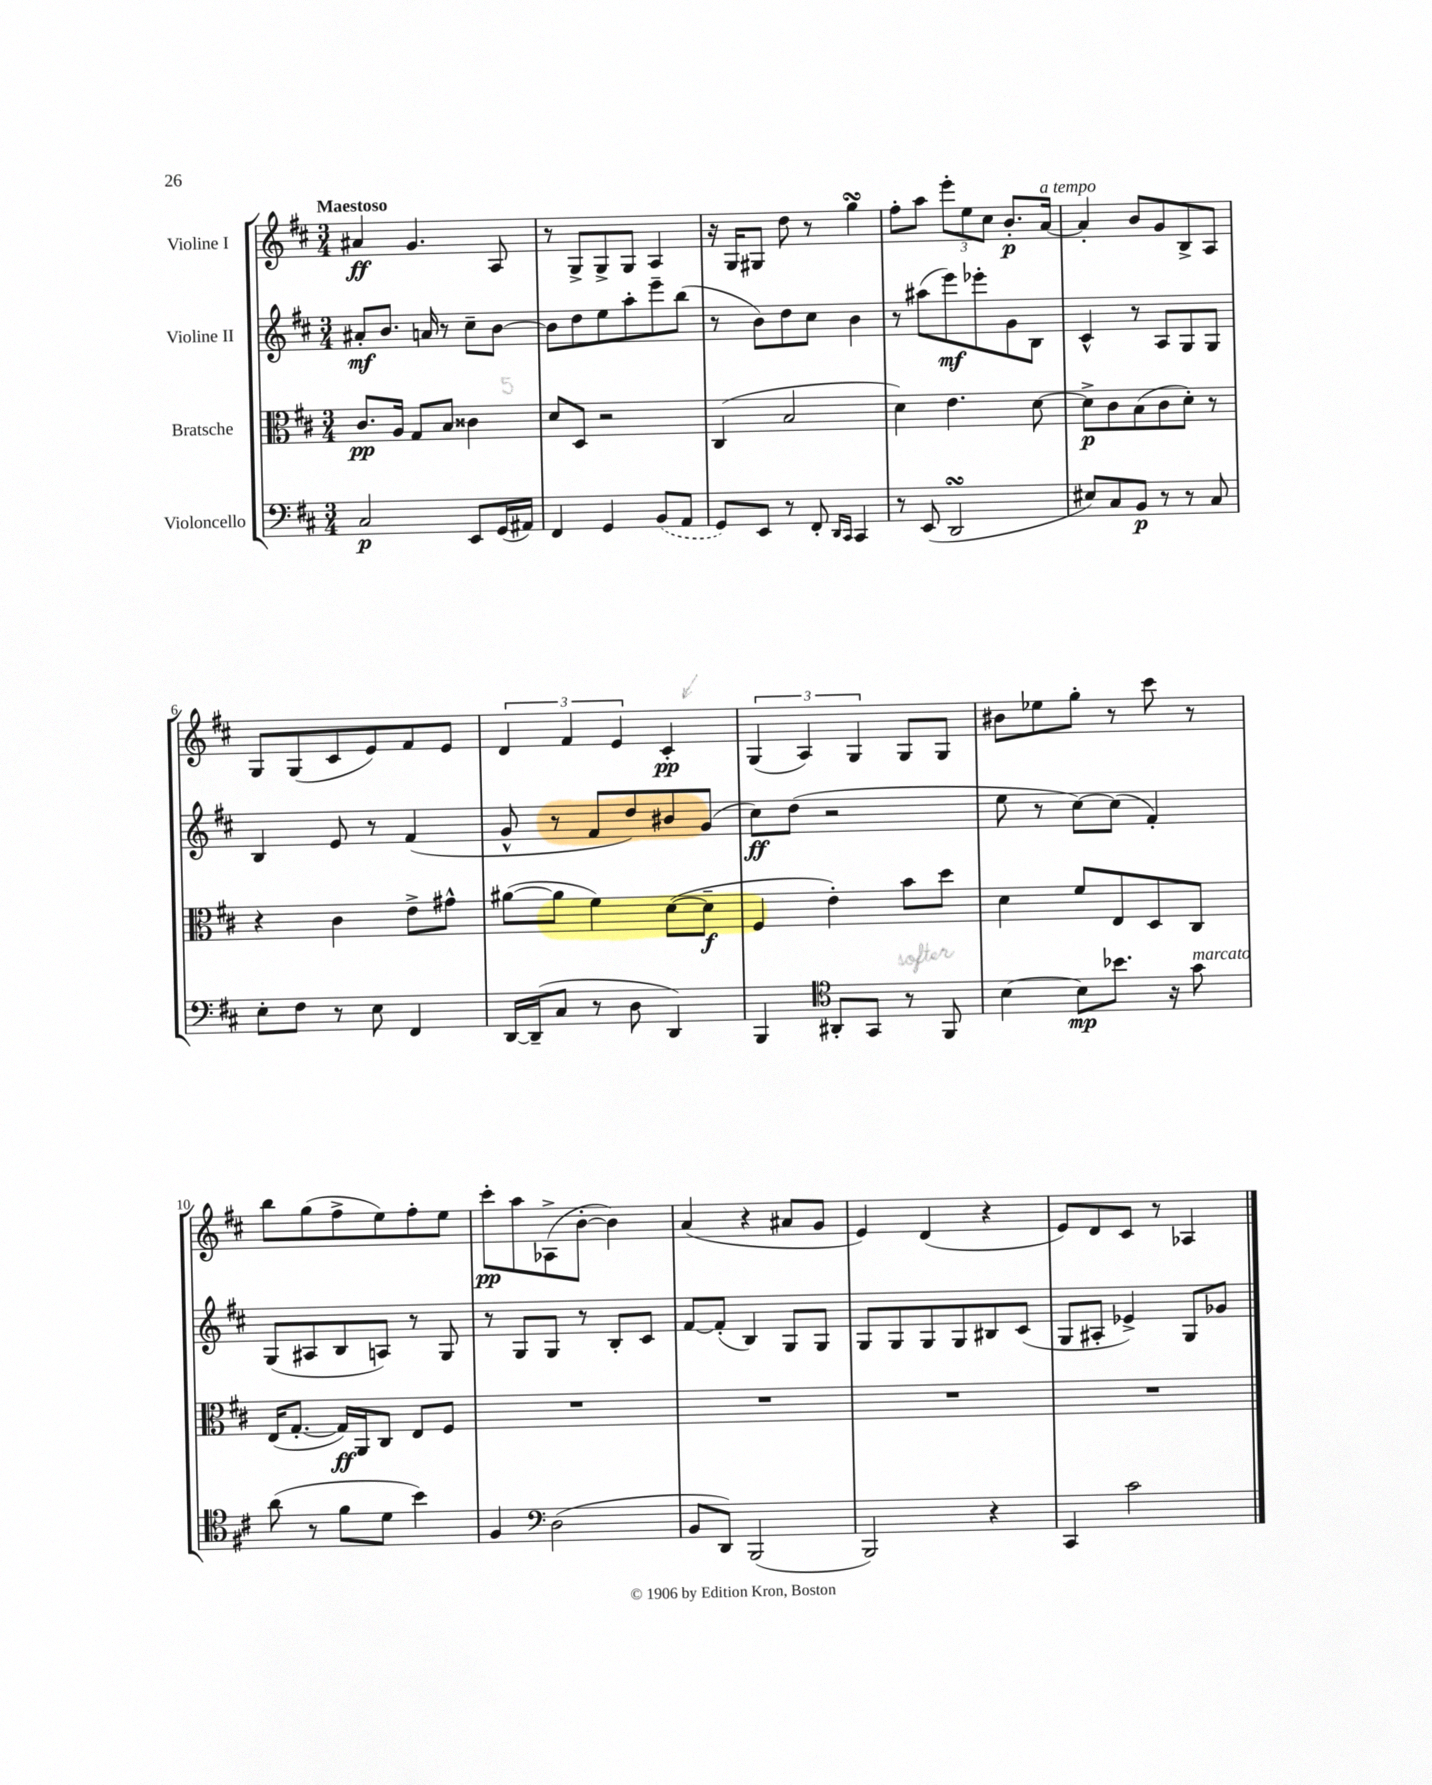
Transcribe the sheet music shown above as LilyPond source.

<<
\new StaffGroup <<
\new Staff = "s0" \with { instrumentName = "Violine I" } {
    \clef treble \key d \major \numericTimeSignature \time 3/4 \tempo "Maestoso"
    ais'4\ff g'4. a8 |
    r8 g8-> g8-> g8 a4 |
    r16 g16 gis8 d''8 r8 g''4\turn |
    fis''8-. a''8 \tuplet 3/2 { e'''8-. e''8 cis''8 } b'8.-.\p a'16~^\markup { \italic "a tempo" } |
    a'4-. b'8 g'8 b8-> a8 |
    g8 g8( cis'8 e'8) fis'8 e'8 |
    \tuplet 3/2 { d'4 fis'4 e'4 } cis'4-.\pp |
    \tuplet 3/2 { g4( a4) g4 } g8 g8 |
    bis'8 ees''8 g''8-. r8 cis'''8 r8 |
    b''8 g''8( fis''8-> e''8) fis''8-. e''8 |
    cis'''8-.\pp a''8 aes8->( b'8~-. b'4) |
    a'4( r4 ais'8 g'8 |
    e'4) d'4( r4 |
    e'8) d'8 cis'8 r8 aes4 \bar "|." |
}
\new Staff = "s1" \with { instrumentName = "Violine II" } {
    \clef treble \key d \major \numericTimeSignature \time 3/4
    ais'8-.\mf b'8. a'16 r8 cis''8-- b'8~ |
    b'8 d''8 e''8 a''8-. e'''8-- b''8( |
    r8 b'8) d''8 cis''8 b'4 |
    r8 ais''8( e'''8\mf) ees'''8-. g'8 b8 |
    cis'4-^ r8 a8 g8 g8 |
    b4 e'8 r8 fis'4( |
    g'8-^ r8 fis'8 d''8) bis'8 g'8( |
    cis''8\ff) d''8( r2 |
    e''8 r8 cis''8~) cis''8( fis'4-.) |
    g8( ais8 b8 a8) r8 g8 |
    r8 g8 g8 r8 b8-. cis'8 |
    fis'8~ fis'8-.( b4) g8 g8 |
    g8 g8 g8 g8 bis8 cis'8( |
    g8 ais8-. ees'4->) g8 ges'8 \bar "|." |
}
\new Staff = "s2" \with { instrumentName = "Bratsche" } {
    \clef alto \key d \major \numericTimeSignature \time 3/4
    cis'8.\pp a16 g8 b8 cisis'4 |
    d'8 d8 r2 |
    cis4( b2 |
    d'4) e'4. d'8~ |
    d'8->\p cis'8 b8( cis'8 d'8-.) r8 |
    r4 cis'4 e'8-> gis'8-^ |
    ais'8~( ais'8 fis'4) d'8~( d'8--\f |
    fis4 e'4-.) b'8 d''8 |
    d'4 fis'8 e8 d8 cis8 |
    e16( g8.~-. g16\ff) a,16 cis8 e8 fis8 |
    R2. |
    R2. |
    R2. |
    R2. \bar "|." |
}
\new Staff = "s3" \with { instrumentName = "Violoncello" } {
    \clef bass \key d \major \numericTimeSignature \time 3/4
    cis2\p e,8 g,16( ais,16) |
    fis,4 g,4 \once \slurDashed b,8( a,8 |
    g,8) e,8 r8 fis,8-. \grace { d,16 cis,16 } cis,4 |
    r8 e,8( d,2\turn |
    eis8) cis8 b,8\p r8 r8 cis8 |
    e8-. fis8 r8 e8 fis,4 |
    d,16~ d,16--( cis8 r8 d8 d,4) |
    b,,4 \clef tenor ais,8-. g,8 r8 fis,8 |
    b4~ b8\mp bes'8. r16 g'8^\markup { \italic "marcato" } |
    a'8( r8 fis'8 d'8 b'4) |
    fis4 \clef bass d2( |
    b,8 d,8) b,,2( |
    b,,2) r4 |
    cis,4 cis'2 \bar "|." |
}
>>
>>
